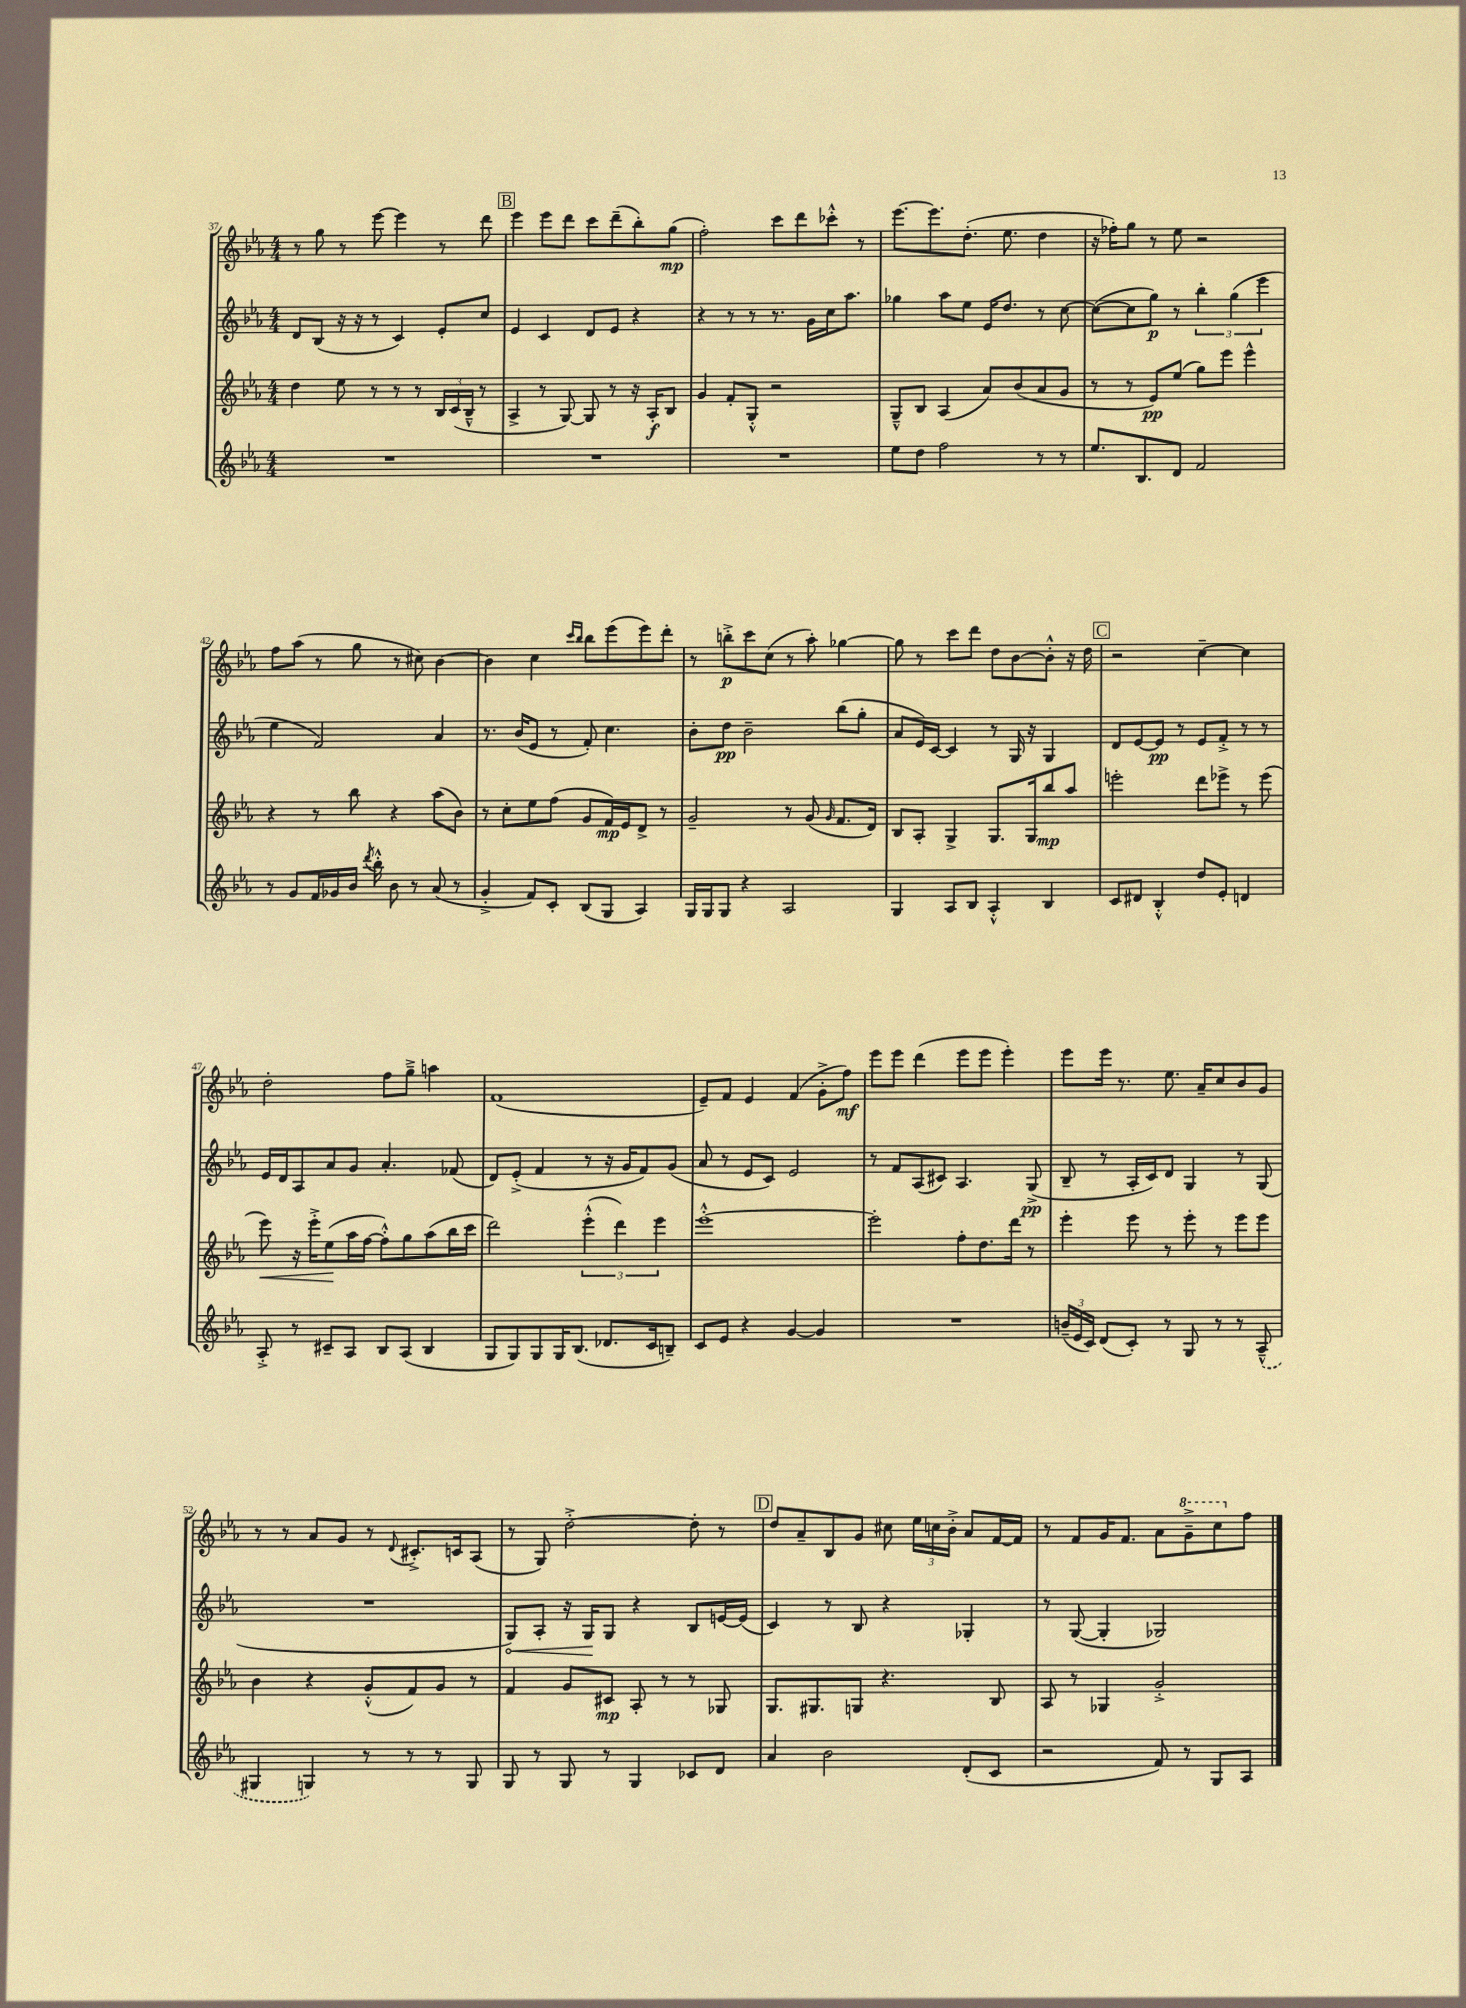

**kern	**kern	**kern	**kern
*staff4	*staff3	*staff2	*staff1
*clefG2	*clefG2	*clefG2	*clefG2
*k[b-e-a-]	*k[b-e-a-]	*k[b-e-a-]	*k[b-e-a-]
*M4/4	*M4/4	*M4/4	*M4/4
1r	4dd\	8d/L	8r
.	.	(8B-/J	8gg\
.	8ee-\	16r	8r
.	.	16r	.
.	8r	8r	[8eee-\
.	8r	4c/)	4eee-\]
.	8r	.	.
.	24B-/LL	8e-'/L	8r
.	(24c/	.	.
.	24B-~^^/JJ	.	.
.	8r	8cc/J	8ddd\
=	=	=	=
1r	4A-^/	4e-/	4eee-\
.	8r	4c/	8eee-\L
.	[8G/)	.	8ddd\J
.	8G/]	8d/L	8ccc\L
.	8r	8e-/J	(8ddd~\
.	16r	4r	8bb-'\)
.	16A-'/LK	.	.
.	8B-/J	.	(8gg\J
=	=	=	=
1r	4g/	4r	2ff'\)
.	8f'/L	8r	.
.	8G'^^/J	8r	.
.	2r	8.r	8ccc\L
.	.	.	8ddd\
.	.	16g\LL	.
.	.	16cc\J	8ccc-'^^\J
.	.	8.aa-\J	.
.	.	.	8r
=	=	=	=
8ee-\L	8G~^^/L	4gg-\	[8.eee-\L
8dd\J	8B-/J	.	.
.	.	.	8.eee-\]
2ff\	(4A-/	8aa-\L	.
.	.	8ee-\J	(8.dd'\J
.	8a-/L)	16e-/LK	.
.	.	8.dd/J	8.ee-\
.	(8b-/	.	.
8r	8a-/	8r	4dd\
8r	8g/J	[8cc\	.
=	=	=	=
8.ee-/L	8r	(8cc\_L	16r
.	.	.	16ff-'\LK)
.	8r	8cc\]	8gg\J
8.B-/	.	.	.
.	8e-/L)	8gg\J)	8r
8d/J	(8ee-/J	8r	8ee-\
2f/	8gg\L)	6bb-'\	2r
.	8eee-\J	.	.
.	.	(6gg\	.
.	4eee-^^\	.	.
.	.	6eee-\	.
=	=	=	=
8r	4r	4ee-\	8ff\L
8g/L	.	.	(8aa-\J
16f/L	8r	2f/)	8r
16g-/	.	.	.
16b-/JJ	8bb-\	.	8gg\
8qddd/	.	.	.
16bb-'^^\	.	.	.
8b-\	4r	.	8r
8r	.	.	8cc#\)
(8a-/	(8aa-\L	4a-/	[4b-\
8r	8b-\J)	.	.
=	=	=	=
4g'^/	8r	8.r	4b-\]
.	8cc'\L	.	.
.	.	(16b-/LK	.
8f/L)	8ee-\	8e-/J	4cc\
8c'/J	(8ff\J	8r	.
.	.	.	16qqccc/LL
.	.	.	16qqbb-/JJ
(8B-/L	8g/L	8f'/)	8bb-\L
8G/J	16f/L)	4.cc\	(8eee-\
.	16e-/J	.	.
4A-/)	8d^/J	.	8eee-\)
.	8r	.	8ddd'\J
=	=	=	=
16G/LL	2g~/	8b-'\L	8r
16G/J	.	.	.
8G/J	.	8dd\J	8bb'^\L
4r	.	2b-~\	8ccc\
.	.	.	(8cc\J
2A-/	8r	.	8r
.	(8g/	.	8aa-'\)
.	16qqg/	.	.
.	8.f/L	(8bb-\L	[4gg-\
.	.	8gg'\J	.
.	16d/Jk)	.	.
=	=	=	=
4G/	8B-/L	8a-/L	8gg-\]
.	8A-'/J	16e-/L)	8r
.	.	[16c/JJ	.
8A-/L	4G^/	4c/]	8ccc\L
8B-/J	.	.	8ddd\J
4A-'^^/	8.G/L	8r	8dd\L
.	.	16G/	[8b-\
.	16G/k	16r	.
4B-/	8bb-/	4G/	8b-'^^\]J
.	8aa-/J	.	16r
.	.	.	16dd\
=	=	=	=
8c/L	2eee'\	8d/L	2r
8d#/J	.	[8e-/	.
4B-'^^/	.	8e-/]J	.
.	.	8r	.
8dd/L	8ddd\L	8e-/L	[4cc~\
8e-'/J	8eee-^\J	8f'^/J	.
4d/	8r	8r	4cc\]
.	(8eee-\	8r	.
=	=	=	=
8A-'^/	8eee-\)	16e-/LL	2dd'\
.	.	16d/J	.
8r	16r	8A-/	.
.	16eee-'^\LK	.	.
8c#~/L	(8ee-\	8a-/	.
8A-/J	16aa-\L	8g/J	.
.	[16ff\JJ	.	.
8B-/L	8ff'^^\]L)	4.a-'/	8ff\L
(8A-/J	8gg\	.	8gg~^\J
4B-/	(8aa-\	.	4aa\
.	16bb-\L	(8f-/	.
.	16ccc\JJ	.	.
=	=	=	=
8G/L	2ddd\)	8d/L)	(1f
8G/)	.	(8e-'^/J	.
8G/	.	4f/	.
16G/K	.	.	.
(8.B-/J	.	.	.
.	(6eee-'^^\	8r	.
8.d-/L	.	16r	.
.	6ddd\)	.	.
.	.	16g/LK	.
.	.	8f/)	.
16c/k	.	.	.
.	6eee-\	.	.
8B~/J)	.	(8g/J	.
=	=	=	=
8c/L	[1eee-'^^	8a-/	8e-~/L)
8e-/J	.	8r	8f/J
4r	.	8e-/L	4e-/
.	.	8c/J)	.
[4g/	.	2e-/	(4f/
4g/]	.	.	8g'^\L
.	.	.	8ff\J)
=	=	=	=
1r	2eee-'\]	8r	8eee-\L
.	.	8f/L	8eee-\J
.	.	(8A-/	(4ddd\
.	.	8c#/J)	.
.	8ff'\L	4.A-/	8eee-\L
.	8.dd\	.	8eee-\J
.	.	.	4eee-'\)
.	16ddd\Jk	.	.
.	8r	(8G^/	.
=	=	=	=
(24b~/LL	4eee-'\	8B-~/	8eee-\L
24e-/	.	.	.
24c/JJ)	.	.	.
(8d/L	.	8r	16eee-\Jk
.	.	.	8.r
8c'/J)	8eee-\	16A-'/LL	.
.	.	16c/J)	.
8r	8r	8d/J	8.ee-\
8G/	8eee-'\	4G/	.
.	.	.	16a-~/LK
8r	8r	.	8cc/
8r	8eee-\L	8r	8b-/
(8A-~^^/	8eee-\J	(8G/	8g/J
=	=	=	=
4G#/	4b-\	1r	8r
.	.	.	8r
4G/)	4r	.	8a-/L
.	.	.	8g/J
8r	(8g'^^/L	.	8r
.	.	.	8qqd/
8r	8f/)	.	8.c#'^/L
8r	8g/J	.	.
.	.	.	16c/k
8G/	8r	.	(8A-/J
=	=	=	=
8G/	4f/	8G/L)	8r
8r	.	8A-'/J	8G/)
8G/	8g/L	16r	[2dd'^\
.	.	16G/LK	.
8r	8c#/J	8G/J	.
4G/	8A-'/	4r	.
.	8r	.	.
8c-/L	8r	8B-/L	8dd'\]
8d/J	8G-/	[16e/L	8r
.	.	(16e/]JJ	.
=	=	=	=
4a-/	8.G/L	4c/)	8dd/L
.	.	.	8a-~/
.	8.G#/	.	.
2b-\	.	8r	8B-/
.	8G/J	8B-/	8g/J
.	4.r	4r	8cc#\
.	.	.	24ee-\LL
.	.	.	24cc\
.	.	.	24b-'^\JJ
(8d'/L	.	4G-'/	8a-/L
8c/J	8B-/	.	[16f/L
.	.	.	16f/]JJ
=	=	=	=
2r	8A-/	8r	8r
.	8r	([8G/	8f/L
.	4G-/	4G'/]	16g/K
.	.	.	8.f/J
8f/)	2g'^/	2G-/)	8a-\L
8r	.	.	8gg~^\
8G/L	.	.	8ccc\
8A-/J	.	.	8ff\J
==	==	==	==
*-	*-	*-	*-
